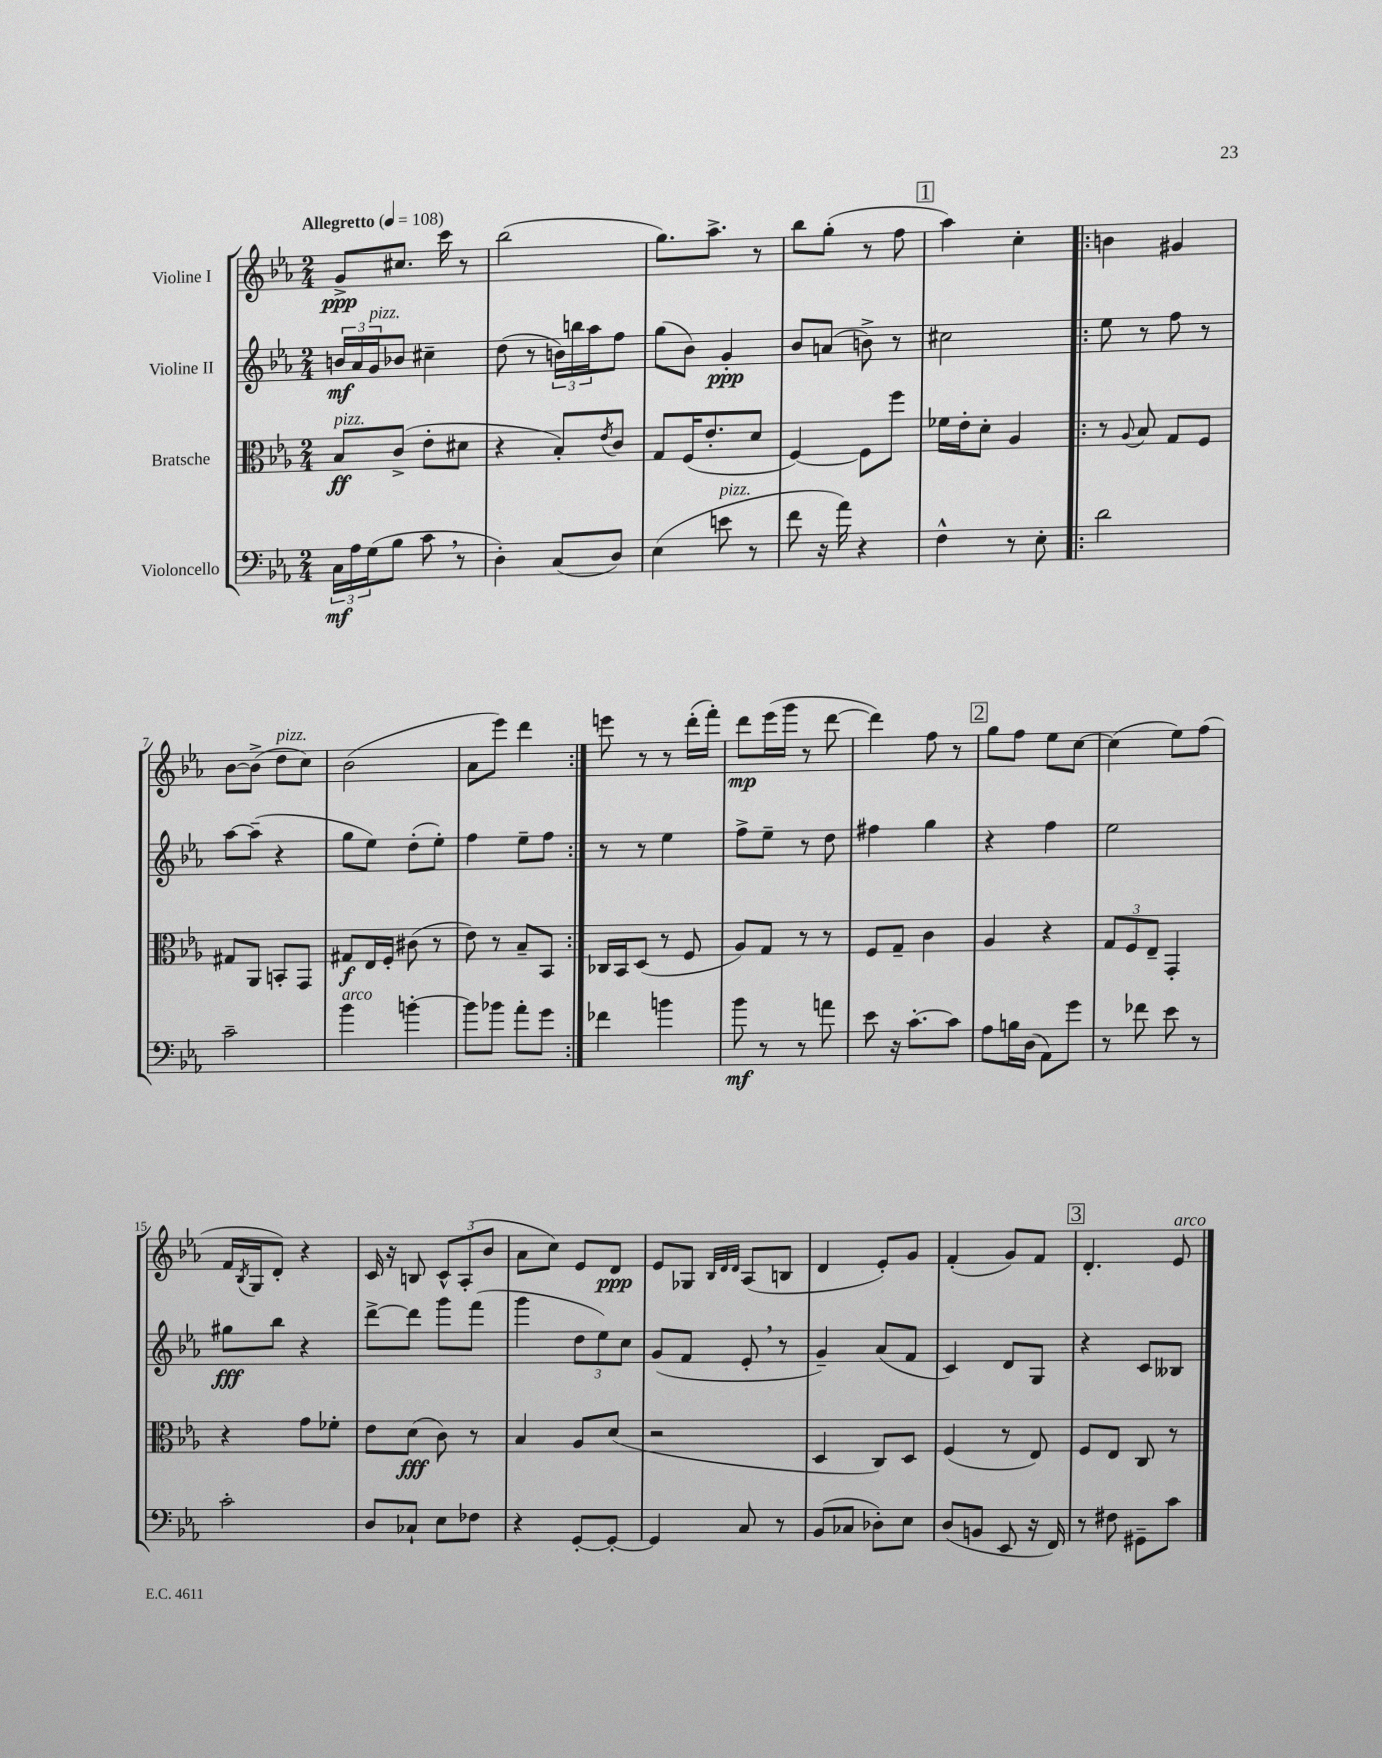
<<
\new StaffGroup <<
\new Staff = "s0" \with { instrumentName = "Violine I" } {
    \clef treble \key ees \major \numericTimeSignature \time 2/4 \tempo "Allegretto" 4 = 108
    g'8->\ppp cis''8. c'''16 r8 |
    bes''2( |
    g''8.) aes''8.-> r8 |
    bes''8 g''8-.( r8 f''8 |
    \mark \markup { \box "1" } aes''4) c''4-. |
    \repeat volta 2 { b'4 gis'4 |
    bes'8~ bes'8->( d''8^\markup { \italic "pizz." } c''8) |
    bes'2( |
    aes'8 ees'''8) d'''4 | }
    e'''8 r8 r8 d'''16-.( f'''16-.) |
    d'''8\mp ees'''16( g'''16 r8 d'''8~ |
    d'''4) f''8 r8 |
    \mark \markup { \box "2" } g''8 f''8 ees''8 c''8~ |
    c''4( ees''8) f''8( |
    f'16 \acciaccatura { bes8 } g16 d'8-.) r4 |
    c'16 r16 b8 \tuplet 3/2 { c'8-^ aes8-.( bes'8 } |
    aes'8 c''8) ees'8 d'8\ppp |
    ees'8 ges8 \grace { bes32 d'32 d'32 } aes8( b8 |
    d'4 ees'8-.) g'8 |
    f'4-.( g'8) f'8 |
    \mark \markup { \box "3" } d'4.-. ees'8^\markup { \italic "arco" } \bar "|." |
}
\new Staff = "s1" \with { instrumentName = "Violine II" } {
    \clef treble \key ees \major \numericTimeSignature \time 2/4
    \tuplet 3/2 { b'16\mf aes'16 g'16^\markup { \italic "pizz." } } bes'8 cis''4-- |
    d''8( r8 \tuplet 3/2 { b'16) b''16 aes''16 } f''8 |
    g''8( bes'8) g'4-.\ppp |
    bes'8 a'8( b'8->) r8 |
    \mark \markup { \box "1" } cis''2 |
    \repeat volta 2 { ees''8 r8 f''8 r8 |
    aes''8~ aes''8--( r4 |
    g''8 ees''8) d''8-.( ees''8-.) |
    f''4 ees''8-- f''8 | }
    r8 r8 ees''4 |
    f''8-> ees''8-- r8 d''8 |
    fis''4 g''4 |
    \mark \markup { \box "2" } r4 f''4 |
    ees''2 |
    gis''8\fff bes''8 r4 |
    d'''8~-> d'''8 g'''8 f'''8( |
    g'''4 \tuplet 3/2 { d''8 ees''8) c''8 } |
    g'8( f'8 ees'8-. \breathe r8 |
    g'4--) aes'8( f'8 |
    c'4) d'8 g8 |
    \mark \markup { \box "3" } r4 c'8 beses8 \bar "|." |
}
\new Staff = "s2" \with { instrumentName = "Bratsche" } {
    \clef alto \key ees \major \numericTimeSignature \time 2/4
    bes8\ff^\markup { \italic "pizz." } c'8->( ees'8-. dis'8 |
    r4 bes8-.) \acciaccatura { ees'8 } c'8 |
    g8 f16( ees'8.-. d'8 |
    f4~) f8 f''8 |
    \mark \markup { \box "1" } fes'16 ees'16-. d'8-. aes4 |
    \repeat volta 2 { r8 \appoggiatura { aes8 } bes8 g8 f8 |
    gis8 aes,8 b,8-. g,8 |
    gis8\f ees16 f16-. cis'8( r8 |
    ees'8) r8 bes8-- bes,8 | }
    ces16 bes,16 d8( r8 f8 |
    aes8) g8 r8 r8 |
    f8 g8-- c'4 |
    \mark \markup { \box "2" } aes4 r4 |
    \tuplet 3/2 { g8 f8 ees8-- } g,4-. |
    r4 g'8 fes'8-. |
    ees'8 d'8\fff( c'8) r8 |
    bes4 aes8 d'8( |
    r2 |
    d4 c8) d8 |
    f4( r8 ees8) |
    \mark \markup { \box "3" } f8 ees8 c8 r8 \bar "|." |
}
\new Staff = "s3" \with { instrumentName = "Violoncello" } {
    \clef bass \key ees \major \numericTimeSignature \time 2/4
    \tuplet 3/2 { c16\mf aes16 g16( } bes8 c'8 \breathe r8 |
    d4-.) c8( d8) |
    ees4( e'8^\markup { \italic "pizz." } r8 |
    f'8 r16 aes'16) r4 |
    \mark \markup { \box "1" } f4-^ r8 ees8-. |
    \repeat volta 2 { d'2 |
    c'2-- |
    bes'4^\markup { \italic "arco" } b'4~-. |
    b'8 bes'8 aes'8-. g'8 | }
    fes'4 b'4 |
    bes'8\mf r8 r8 a'8 |
    ees'8 r16 c'8.~-. c'8 |
    \mark \markup { \box "2" } aes8 b16 d16( aes,8) g'8 |
    r8 fes'8 ees'8 r8 |
    c'2-. |
    d8 ces8-! ees8 fes8 |
    r4 g,8~-. g,8~-. |
    g,4 c8 r8 |
    bes,8( ces8 des8-.) ees8 |
    d8( b,8 ees,8 r16 f,16) |
    \mark \markup { \box "3" } r8 fis8 gis,8-- c'8 \bar "|." |
}
>>
>>
